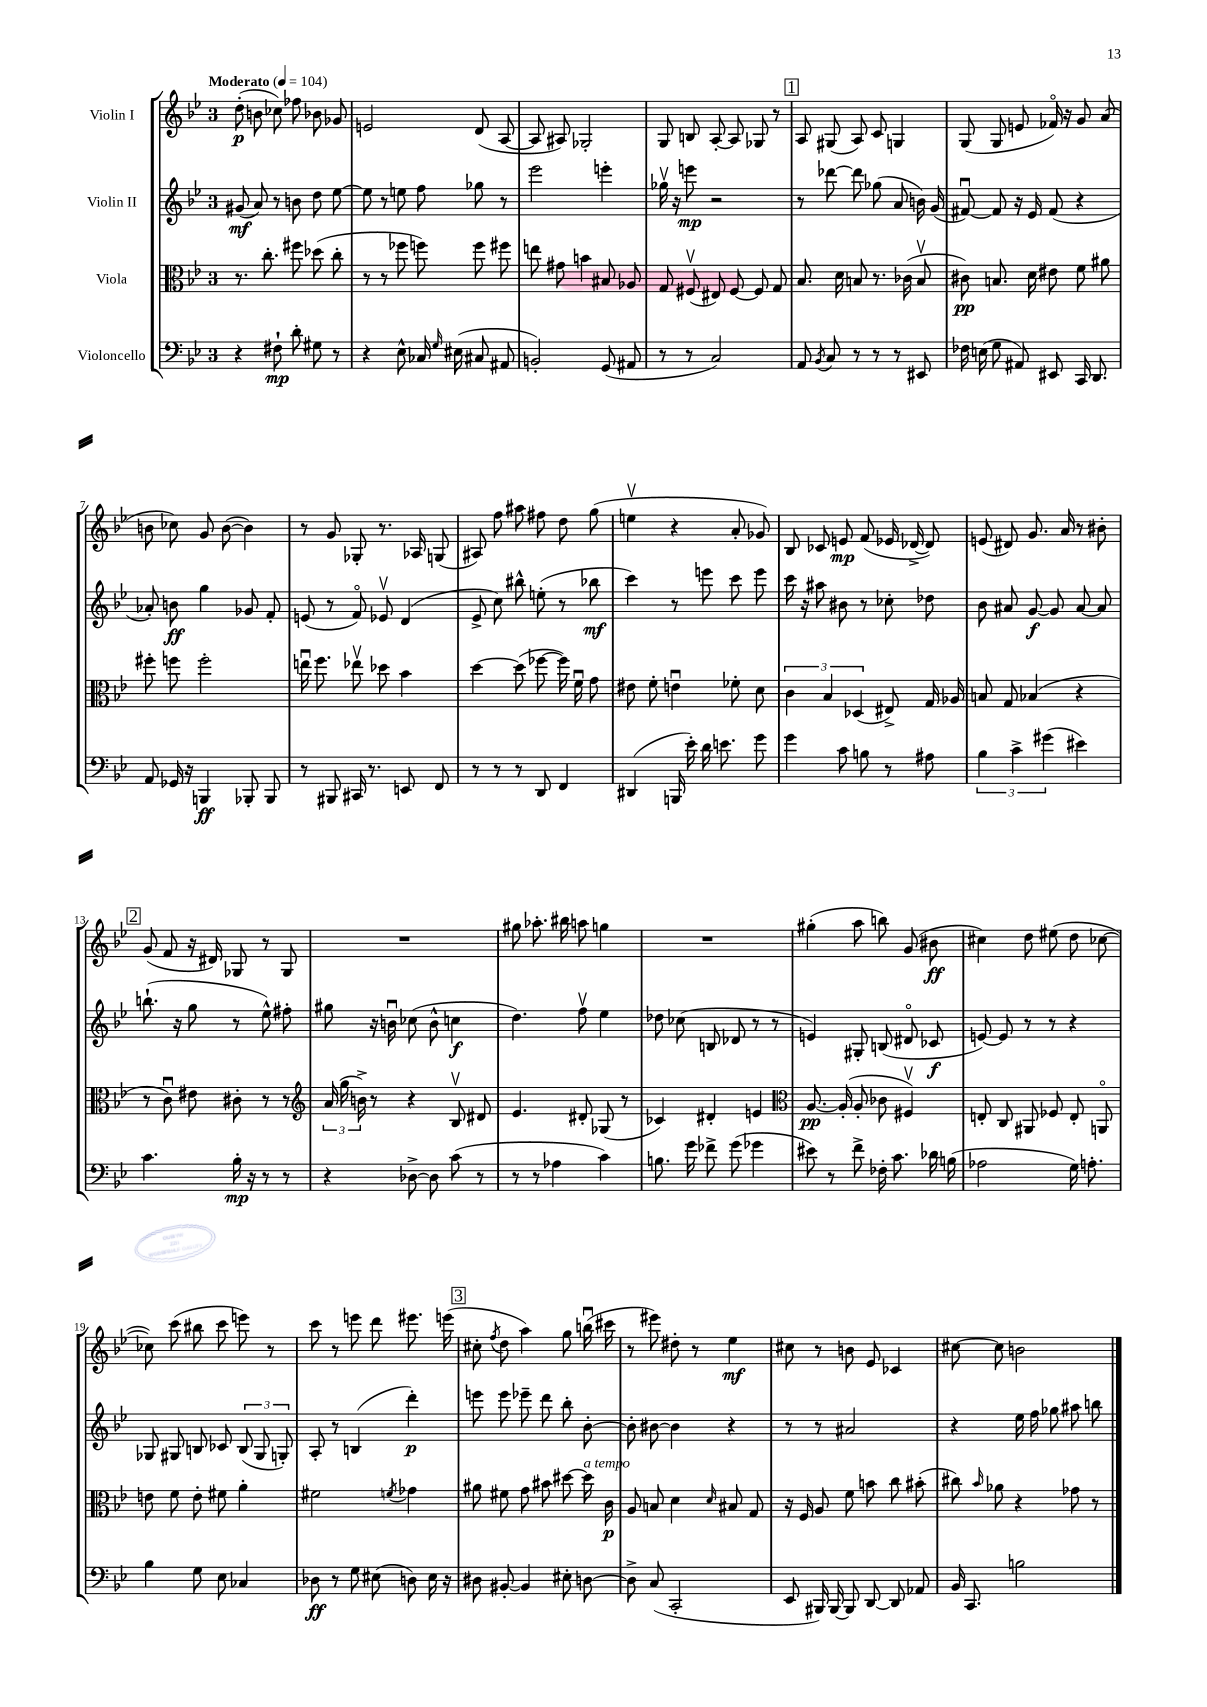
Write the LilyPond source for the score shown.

<<
\new StaffGroup <<
\new Staff = "s0" \with { instrumentName = "Violin I" } {
    \clef treble \key bes \major \once \override Staff.TimeSignature.style = #'single-digit \time 3/4 \tempo "Moderato" 4 = 104
    \autoBeamOff d''8-.\p( b'8 ces''8) fes''8 bes'8 ges'8 |
    e'2 d'8( a8~ |
    a8 ais8) ges2-. |
    g8 b8 a8~-. a8 ges8 r8 |
    \mark \markup { \box "1" } a8 gis8( a8) c'8 g4 |
    g8( g8 e'8 fes'16\flageolet) r16 g'8 a'8( |
    b'8 ces''8) g'8 b'8~( b'4) |
    r8 g'8 ges8-. r8. aes16 g8( |
    ais8) f''8 ais''8 fis''8 d''8 g''8( |
    e''4\upbow r4 a'8-. ges'8) |
    bes8 ces'8 e'8\mp f'8( ees'16 des'16~-> des'8) |
    e'8( dis'8) g'8. a'16 r8 bis'8-. |
    \mark \markup { \box "2" } g'8( f'8 r16 dis'16) ges8 r8 ges8 |
    R2. |
    gis''8 aes''8.-. bis''16 a''8 g''4 |
    R2. |
    gis''4-.( a''8 b''8) g'8( bis'8\ff |
    cis''4) d''8 eis''8( d''8 ces''8~ |
    ces''8) c'''8( bis''8 c'''8 e'''8) r8 |
    c'''8 r8 e'''8 d'''8 eis'''8. e'''16( |
    \mark \markup { \box "3" } cis''8-. \acciaccatura { f''8 } d''8 a''4) g''8 b''16\downbow( cis'''16 |
    r8 eis'''8) dis''8-. r8 ees''4\mf |
    cis''8 r8 b'8 ees'8 ces'4 |
    cis''8~ cis''8 b'2 \bar "|." |
}
\new Staff = "s1" \with { instrumentName = "Violin II" } {
    \clef treble \key bes \major \once \override Staff.TimeSignature.style = #'single-digit \time 3/4
    \autoBeamOff gis'8\mf( a'8) r8 b'8 d''8 ees''8~ |
    ees''8 r8 e''8 f''8 ges''8 r8 |
    ees'''2 e'''4-. |
    ges''16\upbow r16 e'''8\mp r2 |
    \mark \markup { \box "1" } r8 des'''8~ des'''8 ges''8( a'8 b'16) g'16( |
    fis'8~\downbow) fis'8 r16 ees'16 fis'8( r4 |
    aes'8-.) b'8\ff g''4 ges'8 f'8-. |
    e'8( r8 f'8\flageolet) ees'8\upbow d'4( |
    ees'8-> c''8) bis''8-^ e''8-.( r8 bes''8\mf |
    c'''4) r8 e'''8 c'''8 e'''8 |
    c'''16 r16 ais''8 bis'8 r8 ces''8-. des''8 |
    bes'8 ais'8 g'8~\f g'8 ais'8~ ais'8 |
    \mark \markup { \box "2" } b''8.-!( r16 g''8 r8 ees''8-^) fis''8-. |
    gis''8 r16 b'16\downbow ces''8( b'8-^ c''4\f |
    d''4.) f''8\upbow ees''4 |
    des''8 ces''8( b8 des'8 r8 r8 |
    e'4) gis8-. b8( dis'8\flageolet ces'8\f |
    e'8~) e'8 r8 r8 r4 |
    ges8 gis8 b8 ces'8 \tuplet 3/2 { b8( gis8 g8-.) } |
    a8-. r8 b4( d'''4-.\p) |
    \mark \markup { \box "3" } e'''8 e'''8 ees'''8-- d'''8 bes''8-. bes'8~-. |
    bes'8-. bis'8~ bis'4 r4 |
    r8 r8 ais'2 |
    r4 ees''16 f''16 ges''8 ais''8 b''8 \bar "|." |
}
\new Staff = "s2" \with { instrumentName = "Viola" } {
    \clef alto \key bes \major \once \override Staff.TimeSignature.style = #'single-digit \time 3/4
    \autoBeamOff r8. c''8.-. fis''8 des''8( c''8-. |
    r8 r8 fes''8 f''8) f''8 fis''8 |
    e''8 gis'8 b'4 bis8 aes8 |
    g8 fis8\upbow( eis8) fis8~ fis8 g8 |
    \mark \markup { \box "1" } bes8. d'16 b8 r8. ces'16( b8\upbow |
    cis'8\pp) b8. d'16 eis'8 f'8 ais'8 |
    fis''8-. f''8 f''2-. |
    e''16\downbow f''8. ees''8\upbow des''8 bes'4 |
    d''4~ d''8( fes''8~ fes''16) f'16\downbow g'8 |
    eis'8 f'8-. e'4\downbow fes'8-. d'8 |
    \tuplet 3/2 { c'4 bes4 des4( } eis8->) g16 aes16 |
    b8 g8 bes4( r4 |
    \mark \markup { \box "2" } r8 c'8\downbow) eis'8 cis'8-. r8 r8 |
    \clef treble \tuplet 3/2 { a'16( g''16 b'16->) } r8 r4 bes8\upbow dis'8 |
    ees'4. dis'8-. ges8( r8 |
    ces'4) dis'4-. e'4 |
    \clef alto a8.~\pp a16-.( a8-. ces'8 fis4\upbow) |
    e8-. c8 ais,8 fes8 e8-. a,8\flageolet |
    e'8 f'8 e'8-. fis'8 a'4-. |
    fis'2 \acciaccatura { f'8 } ges'4 |
    \mark \markup { \box "3" } ais'8 fis'8 g'8 bis'8 dis''8~ dis''16^\markup { \italic "a tempo" } c'16\p |
    a8 b8 d'4 \grace { d'16 } bis8 g8 |
    r16 f16 a8 f'8 b'8 c''8 bis'8-.( |
    cis''8) \grace { bes'16 } aes'8 r4 ges'8 r8 \bar "|." |
}
\new Staff = "s3" \with { instrumentName = "Violoncello" } {
    \clef bass \key bes \major \once \override Staff.TimeSignature.style = #'single-digit \time 3/4
    \autoBeamOff r4 fis8-!\mp d'8-. gis8 r8 |
    r4 ees8-^ ces16 \grace { g16 } eis16( cis8 ais,8 |
    b,2-.) g,8( ais,8 |
    r8 r8 c2) |
    \mark \markup { \box "1" } a,8 \acciaccatura { bes,8 } c8 r8 r8 r8 eis,8 |
    fes16 e16( g8 ais,8) eis,8 c,16 d,8. |
    a,8 ges,16 r16 b,,4\ff bes,,8-. bes,,8 |
    r8 bis,,8 cis,16 r8. e,8 f,8 |
    r8 r8 r8 d,8 f,4 |
    dis,4( b,,16 ees'16-.) d'16 e'8. g'8 |
    g'4 c'8 b8 r8 ais8 |
    \tuplet 3/2 { bes4 c'4-> gis'4( } eis'4) |
    \mark \markup { \box "2" } c'4. bes16-.\mp r16 r8 r8 |
    r4 des8~-> des8 c'8( r8 |
    r8 r8 aes4 c'4) |
    b8. g'16 fes'8-> g'8( ges'4 |
    eis'8) r8 f'8-> fes16-. c'8. des'16 b16( |
    aes2 g16) a8.-. |
    bes4 g8 ees8 ces4 |
    des8\ff r8 g8 eis8( d8) eis16 r16 |
    \mark \markup { \box "3" } dis8 bis,8~-. bis,4 eis8-. d8~ |
    d8-> c8( c,2-. |
    ees,8 bis,,16) bis,,16~ bis,,8 d,8~ d,8 aes,8 |
    bes,16 c,8. b2 \bar "|." |
}
>>
>>
